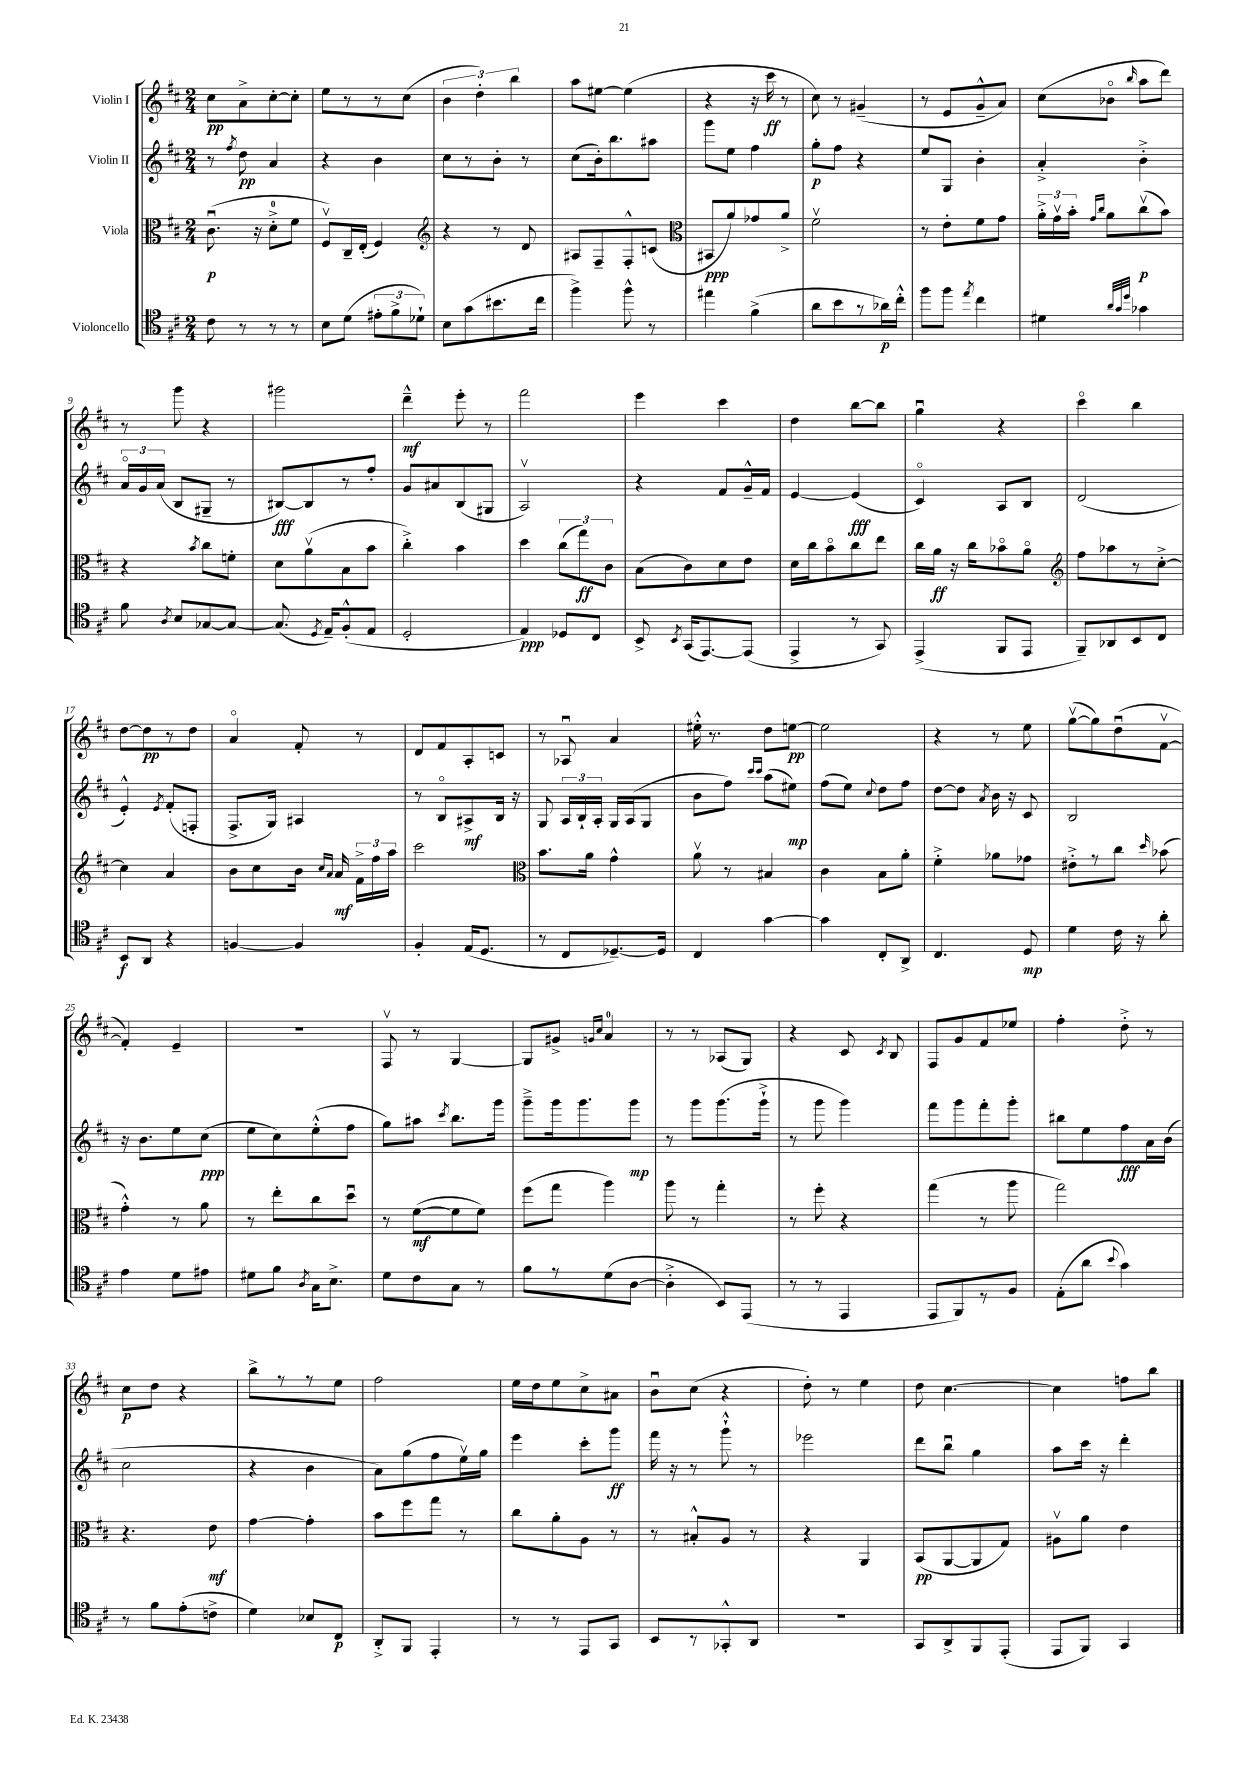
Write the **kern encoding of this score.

**kern	**dynam	**kern	**dynam	**kern	**dynam	**kern	**dynam
*part4	*part4	*part3	*part3	*part2	*part2	*part1	*part1
*staff4	*staff4	*staff3	*staff3	*staff2	*staff2	*staff1	*staff1
*I"Violoncello	*	*I"Viola	*	*I"Violin II	*	*I"Violin I	*
*clefC4	*	*clefC3	*	*clefG2	*	*clefG2	*
*k[f#c#]	*	*k[f#c#]	*	*k[f#c#]	*	*k[f#c#]	*
*M2/4	*	*M2/4	*	*M2/4	*	*M2/4	*
=1	=1	=1	=1	=1	=1	=1	=1
8c#\	.	(8.c#u\	p	8r	.	8cc#\L	pp
.	.	.	.	8qff#/	.	.	.
8r	.	.	.	8dd\	pp	8a^\	.
.	.	16r	.	.	.	.	.
8r	.	8d'^\L	.	4a/	.	[8cc#'\	.
8r	.	8f#\J	.	.	.	8cc#'\J]	.
=2	=2	=2	=2	=2	=2	=2	=2
8B\L	.	8F#v/L)	.	4r	.	8ee\L	.
(8d\J	.	16C#~/L	.	.	.	8r	.
.	.	(16E'/JJ	.	.	.	.	.
12e#X'\L	.	4F#/)	.	4b\	.	8r	.
12f#^\	.	.	.	.	.	.	.
.	.	.	.	.	.	(8cc#\J	.
12d-X`\J)	.	.	.	.	.	.	.
=3	=3	=3	=3	=3	=3	=3	=3
*	*	*clefG2	*	*	*	*	*
8B\L	.	4r	.	8cc#\L	.	6b\	.
(8g\	.	.	.	8r	.	.	.
.	.	.	.	.	.	6dd'\)	.
8.b#X\	.	8r	.	8b'\J	.	.	.
.	.	.	.	.	.	6bb\	.
.	.	8d/	.	8r	.	.	.
16cc#\Jk	.	.	.	.	.	.	.
=4	=4	=4	=4	=4	=4	=4	=4
4ff#^\)	.	8A#X/L	.	(8cc#\L	.	8aa\L	.
.	.	8F#~/	.	16b'\k)	.	[8ee#X\J	.
.	.	.	.	8.bb\	.	.	.
8ff#^^\	.	8F#'^^/	.	.	.	(4ee#\]	.
8r	.	(8cn/J	.	8aa#X\J	.	.	.
=5	=5	=5	=5	=5	=5	=5	=5
*	*	*clefC3	*	*	*	*	*
4ee#X\	.	8BB#X/L	ppp	8ggg\L	.	4r	.
.	.	8a/)	.	8ee\J	.	.	.
(4f#^\	.	8g-X/	.	4ff#\	.	16r	.
.	.	.	.	.	.	16ccc#\	ff
.	.	8a^/J	.	.	.	8r	.
=6	=6	=6	=6	=6	=6	=6	=6
8a\L	.	2f#v\	.	8gg'\L	p	8cc#\)	.
8b\	.	.	.	8ff#\J	.	8r	.
8r	.	.	.	4r	.	(4g#X~/	.
16a-X\L)	p	.	.	.	.	.	.
16cc#'^^\JJ	.	.	.	.	.	.	.
=7	=7	=7	=7	=7	=7	=7	=7
8ff#\L	.	8r	.	8ee/L	.	8r	.
8ff#\J	.	8e'\L	.	8G/J	.	8e/L	.
8qee/	.	.	.	.	.	.	.
4cc#\	.	8f#\	.	4b'\	.	8g~^^/	.
.	.	8g\J	.	.	.	8a/J)	.
=8	=8	=8	=8	=8	=8	=8	=8
4d#X\	.	24a'^\LL	.	4a'^/	.	(8cc#\L	.
.	.	24gv\	.	.	.	.	.
.	.	24b'\JJ	.	.	.	.	.
.	.	16qqg/LL	.	.	.	.	.
.	.	16qqcc#/JJ	.	.	.	.	.
.	.	8a\L	.	.	.	8b-X\J	.
32qqa/LLL	.	.	.	.	.	.	.
32qqg/	.	.	.	.	.	.	.
32qqdd/JJJ	.	.	.	.	.	16qqbb/	.
4g-X\	.	(8cc#v\	p	4b'^\	.	8aa\L	.
.	.	8b\J)	.	.	.	8ddd\J)	.
!!LO:LB:g=z
=9	=9	=9	=9	=9	=9	=9	=9
8f#\	.	4r	.	24a/LL	.	8r	.
.	.	.	.	24g/	.	.	.
.	.	.	.	(24a/JJ	.	.	.
8qA/	.	.	.	.	.	.	.
8B/L	.	.	.	8B/L	.	8ggg\	.
.	.	8qb/	.	.	.	.	.
[8G-X/	.	8cc#\L	.	8G#X~/J	.	4r	.
8G-/J_	.	8fn'\J	.	8r	.	.	.
=10	=10	=10	=10	=10	=10	=10	=10
(8.G-/]	.	8d\L	.	[8B#X/L)	fff	2ggg#X\	.
.	.	(8av\	.	8B#/]	.	.	.
8qD/	.	.	.	.	.	.	.
16E~/KL)	.	.	.	.	.	.	.
(8F#'^^/	.	8B\	.	8r	.	.	.
8E/J	.	8b\J	.	8ff#'/J	.	.	.
=11	=11	=11	=11	=11	=11	=11	=11
2D'/	.	4cc#'^\)	.	8g/L	.	4ddd~^^\	mf
.	.	.	.	8a#X/	.	.	.
.	.	4b\	.	(8B/	.	8eee'\	.
.	.	.	.	8G#X/J	.	8r	.
=12	=12	=12	=12	=12	=12	=12	=12
4E/)	ppp	4dd\	.	2Av/)	.	2fff#\	.
8D-X/L	.	(12cc#\L	.	.	.	.	.
.	.	12gg\)	ff	.	.	.	.
8C#/J	.	.	.	.	.	.	.
.	.	12c#\J	.	.	.	.	.
=13	=13	=13	=13	=13	=13	=13	=13
8BB^/	.	(8B\L	.	4r	.	4eee\	.
8qBB/	.	.	.	.	.	.	.
(16GG/KL	.	8c#\)	.	.	.	.	.
[8.EE/)	.	.	.	.	.	.	.
.	.	8d\	.	8f#/L	.	4ccc#\	.
(8EE/J]	.	8e\J	.	16g~^^/L	.	.	.
.	.	.	.	16f#/JJ	.	.	.
=14	=14	=14	=14	=14	=14	=14	=14
4EE^/	.	16d\LL	.	[4e/	.	4dd\	.
.	.	16cc#\J	.	.	.	.	.
.	.	8b\	.	.	.	.	.
8r	.	8cc#\	.	(4e/]	fff	[8bb\L	.
8GG/)	.	8ee\J	.	.	.	8bb\J]	.
=15	=15	=15	=15	=15	=15	=15	=15
(4EE^/	.	16cc#\LL	.	4c#/)	.	4ggu\	.
.	.	16a\JJ	ff	.	.	.	.
.	.	16r	.	.	.	.	.
.	.	16cc#\KL	.	.	.	.	.
8FF#/L	.	8b-X\	.	8A/L	.	4r	.
8EE/J	.	8a\J	.	8B/J	.	.	.
=16	=16	=16	=16	=16	=16	=16	=16
*	*	*clefG2	*	*	*	*	*
8FF#~/L)	.	8ff#\L	.	(2d/	.	4ccc#\	.
8AA-X/	.	8aa-X\	.	.	.	.	.
8BB/	.	8r	.	.	.	4bb\	.
8C#/J	.	[8cc#'^\J	.	.	.	.	.
!!LO:LB:g=z
=17	=17	=17	=17	=17	=17	=17	=17
8BB/L	f	4cc#\]	.	4e'^^/)	.	[8dd\L	.
8AA/J	.	.	.	.	.	8dd\]	pp
.	.	.	.	8qe/	.	.	.
4r	.	4a/	.	(8f#'/L	.	8r	.
.	.	.	.	8Fn'/J	.	8dd\J	.
=18	=18	=18	=18	=18	=18	=18	=18
[4Fn/	.	8b\L	.	8.F#^/L	.	4a/	.
.	.	8cc#\	.	.	.	.	.
.	.	.	.	16G/Jk)	.	.	.
4F/]	.	16b\Jk	.	4A#X/	.	8f#'/	.
.	.	16qqcc#/LL	.	.	.	.	.
.	.	16qqa/JJ	.	.	.	.	.
.	.	16a/	mf	.	.	.	.
.	.	24f#^\LL	.	.	.	8r	.
.	.	24ff#\	.	.	.	.	.
.	.	24aa\JJ	.	.	.	.	.
=19	=19	=19	=19	=19	=19	=19	=19
4F#'/	.	2ccc#\	.	8r	.	8d/L	.
.	.	.	.	8B/L	.	8f#/	.
(16E/KL	.	.	.	8A#X^/	mf	8A'/	.
8.D/J	.	.	.	.	.	.	.
.	.	.	.	16B/Jk	.	8cn/J	.
.	.	.	.	16r	.	.	.
=20	=20	=20	=20	=20	=20	=20	=20
*	*	*clefC3	*	*	*	*	*
8r	.	8.b\L	.	8G/	.	8r	.
8C#/L	.	.	.	24A/LL	.	8A-Xu/	.
.	.	.	.	24B`/	.	.	.
.	.	16a\Jk	.	.	.	.	.
.	.	.	.	24A'/JJ	.	.	.
[8.D-X~/)	.	4g^^\	.	16G/LL	.	4a/	.
.	.	.	.	(16A/J	.	.	.
.	.	.	.	8G/J	.	.	.
16D-/Jk]	.	.	.	.	.	.	.
=21	=21	=21	=21	=21	=21	=21	=21
4C#/	.	8av\	.	8b\L	.	16ee#X'^^\	.
.	.	.	.	.	.	8.r	.
.	.	8r	.	8ff#\J)	.	.	.
.	.	.	.	16qqccc#/LL	.	.	.
.	.	.	.	16qqccc#/JJ	.	.	.
[4g\	.	4B#X/	.	(8aa\L	.	8dd\L	.
.	.	.	.	8ee#X\J)	mp	[8een\J	pp
=22	=22	=22	=22	=22	=22	=22	=22
4g\]	.	4c#\	.	(8ff#\L	.	2ee\]	.
.	.	.	.	8ee\J)	.	.	.
.	.	.	.	8qqcc#/	.	.	.
8C#'/L	.	8B\L	.	8dd\L	.	.	.
8AA^/J	.	8a'\J	.	8ff#\J	.	.	.
=23	=23	=23	=23	=23	=23	=23	=23
4.C#/	.	4f#'^\	.	[8dd\L	.	4r	.
.	.	.	.	8dd\J]	.	.	.
.	.	.	.	8qa/	.	.	.
.	.	8a-X\L	.	16b\	.	8r	.
.	.	.	.	16r	.	.	.
8D/	mp	8g-X\J	.	8c#/	.	8ee\	.
=24	=24	=24	=24	=24	=24	=24	=24
4d\	.	8e#X'^\L	.	2B/	.	([8ggv\L	.
.	.	8r	.	.	.	8gg\])	.
16c#\	.	8cc#\J	.	.	.	(8ddu\	.
16r	.	.	.	.	.	.	.
.	.	16qqdd/	.	.	.	.	.
8a'\	.	(8b-X\	.	.	.	[8f#v\J	.
!!LO:LB:g=z
=25	=25	=25	=25	=25	=25	=25	=25
4e\	.	4g'^^\)	.	16r	.	4f#'/])	.
.	.	.	.	8.b\L	.	.	.
8d\L	.	8r	.	8ee\	.	4e~/	.
8e#X\J	.	8a\	.	(8cc#\J	ppp	.	.
=26	=26	=26	=26	=26	=26	=26	=26
8d#X\L	.	8r	.	8ee\L	.	2r	.
8f#\J	.	8ee'\L	.	8cc#\)	.	.	.
8qA/	.	.	.	.	.	.	.
16G\KL	.	8cc#\	.	(8ee'^^\	.	.	.
8.B^\J	.	.	.	.	.	.	.
.	.	8ddu\J	.	8ff#\J	.	.	.
=27	=27	=27	=27	=27	=27	=27	=27
8d\L	.	8r	.	8gg\L)	.	8F#v/	.
8c#\	.	([8f#\L	mf	8aa#X\J	.	8r	.
.	.	.	.	8qccc#/	.	.	.
8G\J	.	8f#\]	.	8.bb\L	.	[4G/	.
8r	.	8f#\J)	.	.	.	.	.
.	.	.	.	16ggg\Jk	.	.	.
=28	=28	=28	=28	=28	=28	=28	=28
8f#\L	.	(8ff#\L	.	8ggg~^\L	.	8G/L]	.
8r	.	8gg\J	.	16ggg\k	.	8g#X^/J	.
.	.	.	.	8.ggg\	.	.	.
.	.	.	.	.	.	16qqgn/LL	.
.	.	.	.	.	.	16qqcc#/JJ	.
(8d\	.	4aa\)	.	.	.	4a/	.
[8A\J	.	.	.	8ggg\J	mp	.	.
=29	=29	=29	=29	=29	=29	=29	=29
4A'^\]	.	8aa\	.	8r	.	8r	.
.	.	8r	.	8ggg\L	.	8r	.
8BB/L)	.	4gg'\	.	(8.ggg\	.	(8A-X/L	.
(8EE/J	.	.	.	.	.	8G/J)	.
.	.	.	.	16ggg`^\Jk	.	.	.
=30	=30	=30	=30	=30	=30	=30	=30
8r	.	8r	.	8r	.	4r	.
8r	.	8ff#'\	.	8ggg\	.	.	.
4EE/	.	4r	.	4ggg\)	.	8c#/	.
.	.	.	.	.	.	8qc#/	.
.	.	.	.	.	.	8B/	.
=31	=31	=31	=31	=31	=31	=31	=31
8EE/L	.	(4gg\	.	8fff#\L	.	8F#/L	.
8FF#/)	.	.	.	8ggg\	.	8g/	.
8r	.	8r	.	8fff#'\	.	8f#/	.
8F#/J	.	8aa\	.	8ggg'\J	.	8ee-X/J	.
=32	=32	=32	=32	=32	=32	=32	=32
(8E'\L	.	2gg\)	.	8bb#X\L	.	4ff#'\	.
8a\J	.	.	.	8ee\	.	.	.
8qqb/	.	.	.	.	.	.	.
4g\)	.	.	.	8ff#\	fff	8dd'^\	.
.	.	.	.	16a\L	.	8r	.
.	.	.	.	(16b\JJ	.	.	.
!!LO:LB:g=z
=33	=33	=33	=33	=33	=33	=33	=33
8r	.	4.r	.	2cc#\	.	8cc#\L	p
8f#\L	.	.	.	.	.	8dd\J	.
(8e'\	.	.	.	.	.	4r	.
8cn^\J	.	8e\	mf	.	.	.	.
=34	=34	=34	=34	=34	=34	=34	=34
4d\)	.	[4g\	.	4r	.	8bb^\L	.
.	.	.	.	.	.	8r	.
8B-X/L	.	4g'\]	.	4b\	.	8r	.
8C#/J	p	.	.	.	.	8ee\J	.
=35	=35	=35	=35	=35	=35	=35	=35
8AA'^/L	.	8b\L	.	8a\L)	.	2ff#\	.
8FF#/J	.	8ff#\	.	(8gg\	.	.	.
4EE'/	.	8gg\J	.	8ff#\	.	.	.
.	.	8r	.	16eev\L)	.	.	.
.	.	.	.	16gg\JJ	.	.	.
=36	=36	=36	=36	=36	=36	=36	=36
8r	.	8cc#\L	.	4eee\	.	16ee\LL	.
.	.	.	.	.	.	16dd\J	.
8r	.	8a'\	.	.	.	8ee\	.
8EE/L	.	8A\J	.	8ccc#'\L	.	8cc#^\	.
8GG/J	.	8r	.	8ggg\J	ff	8a#X\J	.
=37	=37	=37	=37	=37	=37	=37	=37
8BB/L	.	8r	.	16fff#\	.	8bu\L	.
.	.	.	.	16r	.	.	.
8r	.	8B#X'^^/L	.	8r	.	(8cc#\J	.
8GG-X'^^/	.	8A/J	.	8ggg`^^\	.	4r	.
8AA/J	.	8r	.	8r	.	.	.
=38	=38	=38	=38	=38	=38	=38	=38
2r	.	4r	.	2eee-X\	.	8dd'\)	.
.	.	.	.	.	.	8r	.
.	.	4AA/	.	.	.	4ee\	.
=39	=39	=39	=39	=39	=39	=39	=39
8GG/L	.	(8BB/L	pp	8ddd\L	.	8dd\	.
8AA^/	.	[8AA/	.	8bbu\J	.	[4.cc#\	.
8FF#/	.	8AA/]	.	4gg\	.	.	.
(8EE'/J	.	8G/J)	.	.	.	.	.
=40	=40	=40	=40	=40	=40	=40	=40
8EE/L	.	8A#Xv\L	.	8aa\L	.	4cc#\]	.
8FF#/J)	.	8a\J	.	16ccc#\Jk	.	.	.
.	.	.	.	16r	.	.	.
4GG/	.	4e\	.	4ddd'\	.	8ffn\L	.
.	.	.	.	.	.	8bb\J	.
==	==	==	==	==	==	==	==
*-	*-	*-	*-	*-	*-	*-	*-
